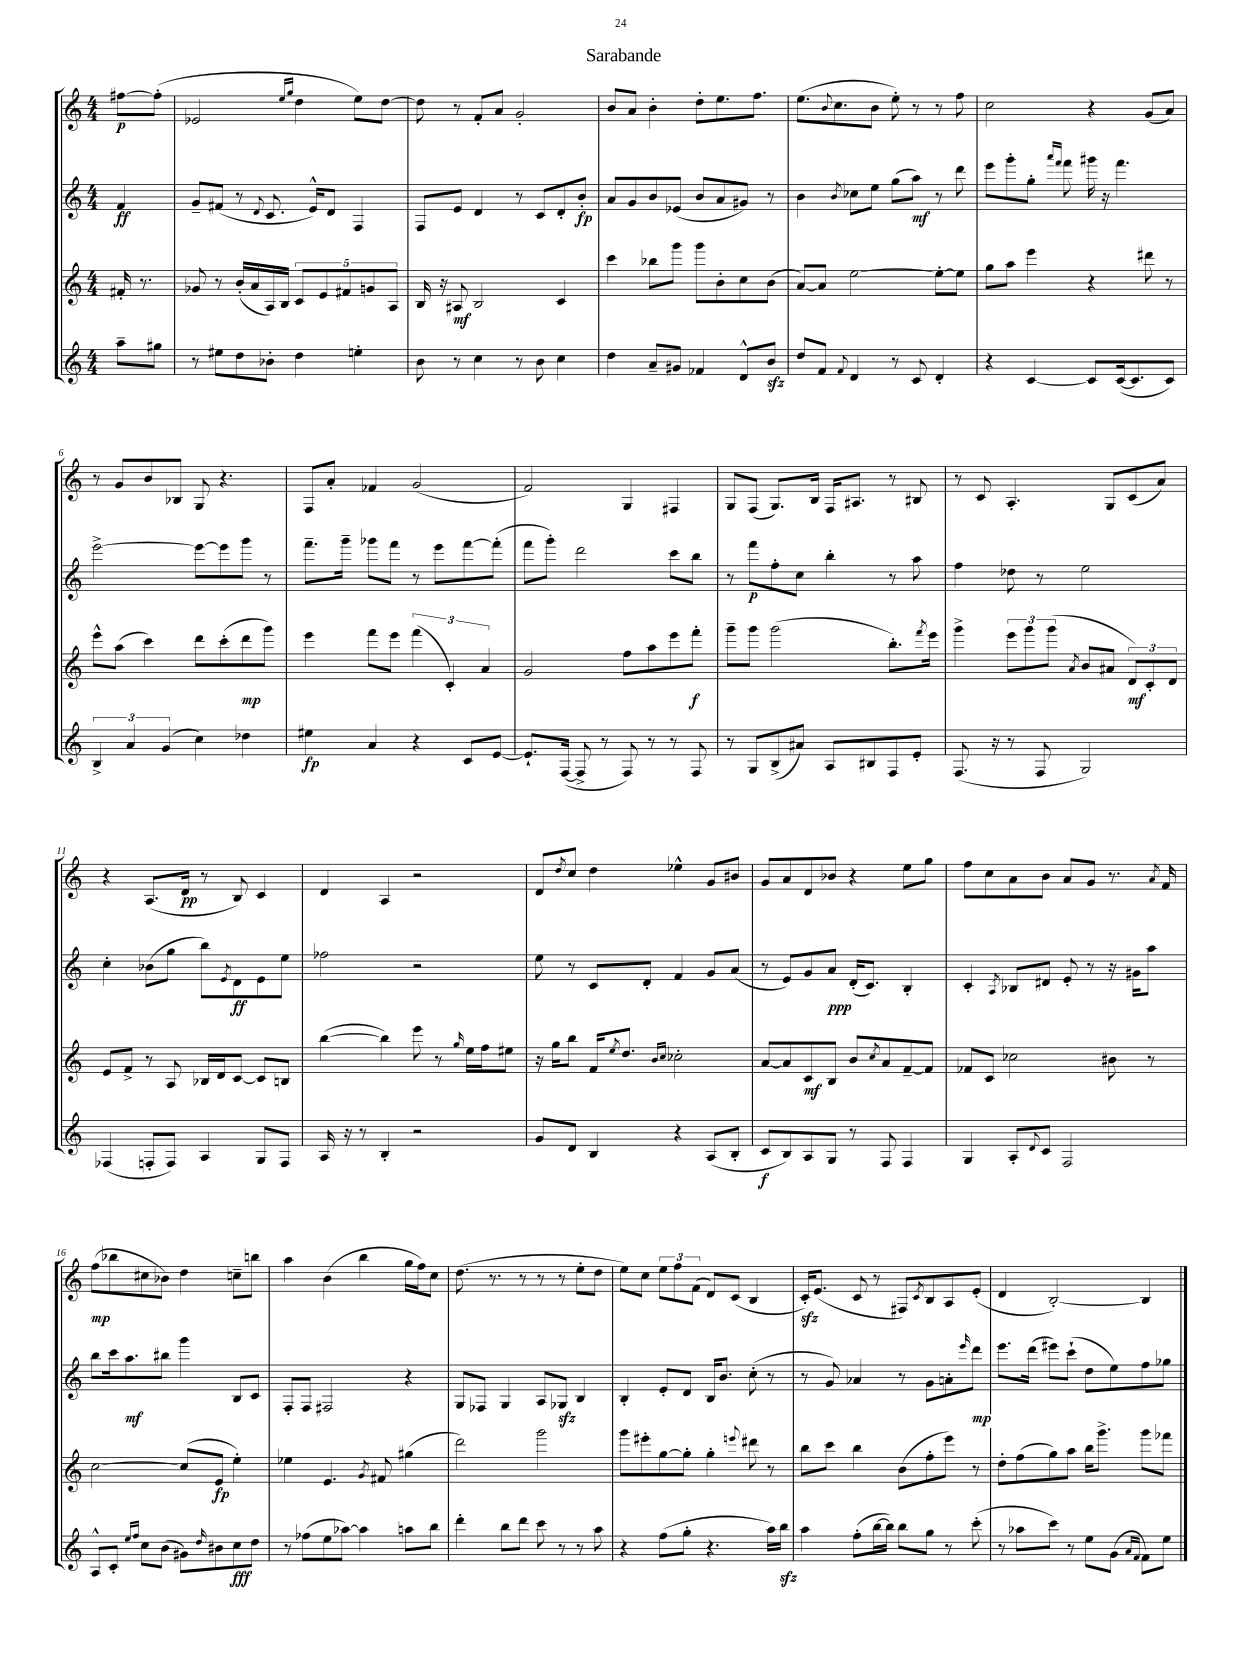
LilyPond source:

\header { title = "Sarabande" }
<<
\new StaffGroup <<
\new Staff = "s0" {
    \clef treble \key c \major \numericTimeSignature \time 4/4 \partial 4
    fis''8~\p fis''8-.( |
    ees'2 \grace { e''16 g''16 } d''4 e''8) d''8~ |
    d''8 r8 f'8-. a'8 g'2-. |
    b'8 a'8 b'4-. d''8-. e''8. f''8. |
    e''8.( \appoggiatura { b'8 } c''8. b'8 e''8-.) r8 r8 f''8 |
    c''2 r4 g'8( a'8) |
    r8 g'8 b'8 bes8 g8 r4. |
    f8 a'8-. fes'4 g'2( |
    f'2) g4 fis4 |
    g8 f8( g8.) b16 f16 ais8. r8 bis8 |
    r8 c'8 a4.-. g8 c'8( a'8) |
    r4 a8.( d'16\pp r8 b8) c'4 |
    d'4 a4 r2 |
    d'8 \acciaccatura { d''8 } c''8 d''4 ees''4-^ g'8 bis'8 |
    g'8 a'8 d'8 bes'8 r4 e''8 g''8 |
    f''8 c''8 a'8 b'8 a'8 g'8 r8. \acciaccatura { a'8 } f'16 |
    f''8\mp( bes''8 cis''8 bes'8) d''4 c''8-- b''8 |
    a''4 b'4( b''4 g''16 f''16) c''8 |
    d''8.( r8. r8 r8 r8 e''8-. d''8 |
    e''8) c''8 \tuplet 3/2 { e''8 f''8 f'8( } d'8) c'8( b4 |
    c'16-.\sfz) e'8.( c'8 r8 fis8) \acciaccatura { c'8 } b8 a8 e'8-.( |
    d'4 b2~-.) b4 \bar "|." |
}
\new Staff = "s1" {
    \clef treble \key c \major \numericTimeSignature \time 4/4 \partial 4
    f'4\ff |
    g'8-- fis'8( r8 \appoggiatura { d'8 } c'8. e'16-^) d'8 f4 |
    f8 e'8 d'4 r8 c'8 d'8-. b'8-.\fp |
    a'8 g'8 b'8 ees'8( b'8 a'8 gis'8) r8 |
    b'4 \acciaccatura { b'8 } ces''8 e''8 g''8( a''8\mf) r8 d'''8 |
    e'''8 g'''8-. g''8-. \grace { a'''16 f'''16 } f'''8 gis'''16 r16 f'''4. |
    e'''2~-> e'''8~ e'''8 g'''8 r8 |
    f'''8.-- g'''16-- ges'''8 f'''8 r8 e'''8 f'''8~ f'''8-.( |
    f'''8 g'''8-.) d'''2 c'''8 b''8 |
    r8 f'''8\p f''8-. c''8 b''4-. r8 a''8 |
    f''4 des''8 r8 e''2 |
    c''4-. bes'8( g''8 b''8) \acciaccatura { e'8 } d'8\ff e'8 e''8 |
    fes''2 r2 |
    e''8 r8 c'8 d'8-. f'4 g'8 a'8( |
    r8 e'8) g'8 a'8\ppp d'16-.( c'8.) b4-. |
    c'4-. \acciaccatura { a8 } bes8 dis'8 e'8-. r8 r16 gis'16 a''8 |
    b''8 c'''16 a''8.\mf bis''8 g'''4 b8 c'8 |
    f8-. f8 fis2 r4 |
    g8 fes8 g4 a8 ges8\sfz b4 |
    b4-. e'8-. d'8 b16 b'8. c''8-.( r8 |
    r8 g'8) aes'4 r8 g'8 a'8-. \grace { e'''16 } d'''8\mp |
    e'''8. d'''16( eis'''8) c'''8-!( d''8 e''8) f''8 ges''8 \bar "|." |
}
\new Staff = "s2" {
    \clef treble \key c \major \numericTimeSignature \time 4/4 \partial 4
    fis'16-. r8. |
    ges'8 r8 b'16-.( a'16 a16) b16 \tuplet 5/4 { c'8 e'8 fis'8 g'8 a8 } |
    b16 r16 ais8\mf b2 c'4 |
    c'''4 bes''8 g'''8 g'''8 b'8-. c''8 b'8( |
    a'8~) a'8 e''2~ e''8~-. e''8 |
    g''8 a''8 e'''4 r4 dis'''8 r8 |
    e'''8-^ a''8( c'''4) d'''8 c'''8-.( d'''8\mp g'''8) |
    e'''4 f'''8 e'''8 \tuplet 3/2 { f'''4( c'4-.) a'4 } |
    g'2 f''8 a''8 e'''8 f'''8-.\f |
    g'''8-- g'''8 g'''2( b''8.-.) \acciaccatura { f'''8 } e'''16 |
    g'''4-> \tuplet 3/2 { e'''8 g'''8 g'''8( } \acciaccatura { a'8 } b'8 ais'8 \tuplet 3/2 { d'8\mf) c'8-. d'8 } |
    e'8 f'8-> r8 a8 bes16 d'16 c'8~ c'8 b8 |
    b''4~( b''4) e'''8 r8 \grace { g''16 } e''16 f''16 eis''8 |
    r16 g''16 b''8 f'16 \acciaccatura { e''8 } d''8. \grace { b'16 c''16 } ces''2-. |
    a'8~ a'8 c'8\mf b8 b'8 \acciaccatura { c''8 } a'8 f'8~-- f'8 |
    fes'8 c'8 ces''2 bis'8 r8 |
    c''2~ c''8( e'8\fp e''4-.) |
    ees''4 e'4. \acciaccatura { g'8 } fis'8 gis''4( |
    d'''2) g'''2 |
    g'''8 eis'''8-. g''8~ g''8-. g''4-. \appoggiatura { e'''8 } dis'''8 r8 |
    b''8 c'''8 b''4 b'8( f''8-. e'''8) r8 |
    d''8-. f''8( g''8) a''8 b''16 g'''8.-> g'''8 fes'''8 \bar "|." |
}
\new Staff = "s3" {
    \clef treble \key c \major \numericTimeSignature \time 4/4 \partial 4
    a''8-- gis''8 |
    r8 eis''8 d''8 bes'8-. d''4 e''4-. |
    b'8 r8 c''4 r8 b'8 c''4 |
    d''4 a'8-- gis'8 fes'4 d'8-^ b'8\sfz |
    d''8 f'8 \appoggiatura { f'8 } d'4 r8 c'8 d'4-. |
    r4 c'4~ c'8 c'16~( c'8. c'8) |
    \tuplet 3/2 { b4-> a'4 g'4( } c''4) des''4 |
    eis''4\fp a'4 r4 c'8 e'8~ |
    e'8.-! f16~( f8-> r8 f8) r8 r8 f8 |
    r8 g8 b8->( ais'8) a8 bis8 f8 e'8-. |
    f8.( r16 r8 f8 g2) |
    fes4( f8-. f8) a4 g8 f8 |
    a16 r16 r8 b4-. r2 |
    g'8 d'8 b4 r4 a8( b8-. |
    c'8\f b8) a8 g8 r8 f8 f4 |
    g4 a8-. \appoggiatura { d'8 } c'8 f2 |
    a8-^ c'8-. \grace { e''16 f''16 } c''8 b'8( gis'8) \grace { d''16 } bis'8 c''8\fff d''8 |
    r8 fes''8( e''8 aes''8~) aes''4 a''8 b''8 |
    d'''4-. b''8 d'''8 c'''8 r8 r8 a''8 |
    r4 f''8( g''8-. r4. a''16) b''16\sfz |
    a''4 f''8-.( b''16~ b''16) b''8 g''8 r8 c'''8-.( |
    r8 aes''8 c'''8) r8 e''8 g'8( \grace { a'16 f'16 } f'8) e''8 \bar "|." |
}
>>
>>
